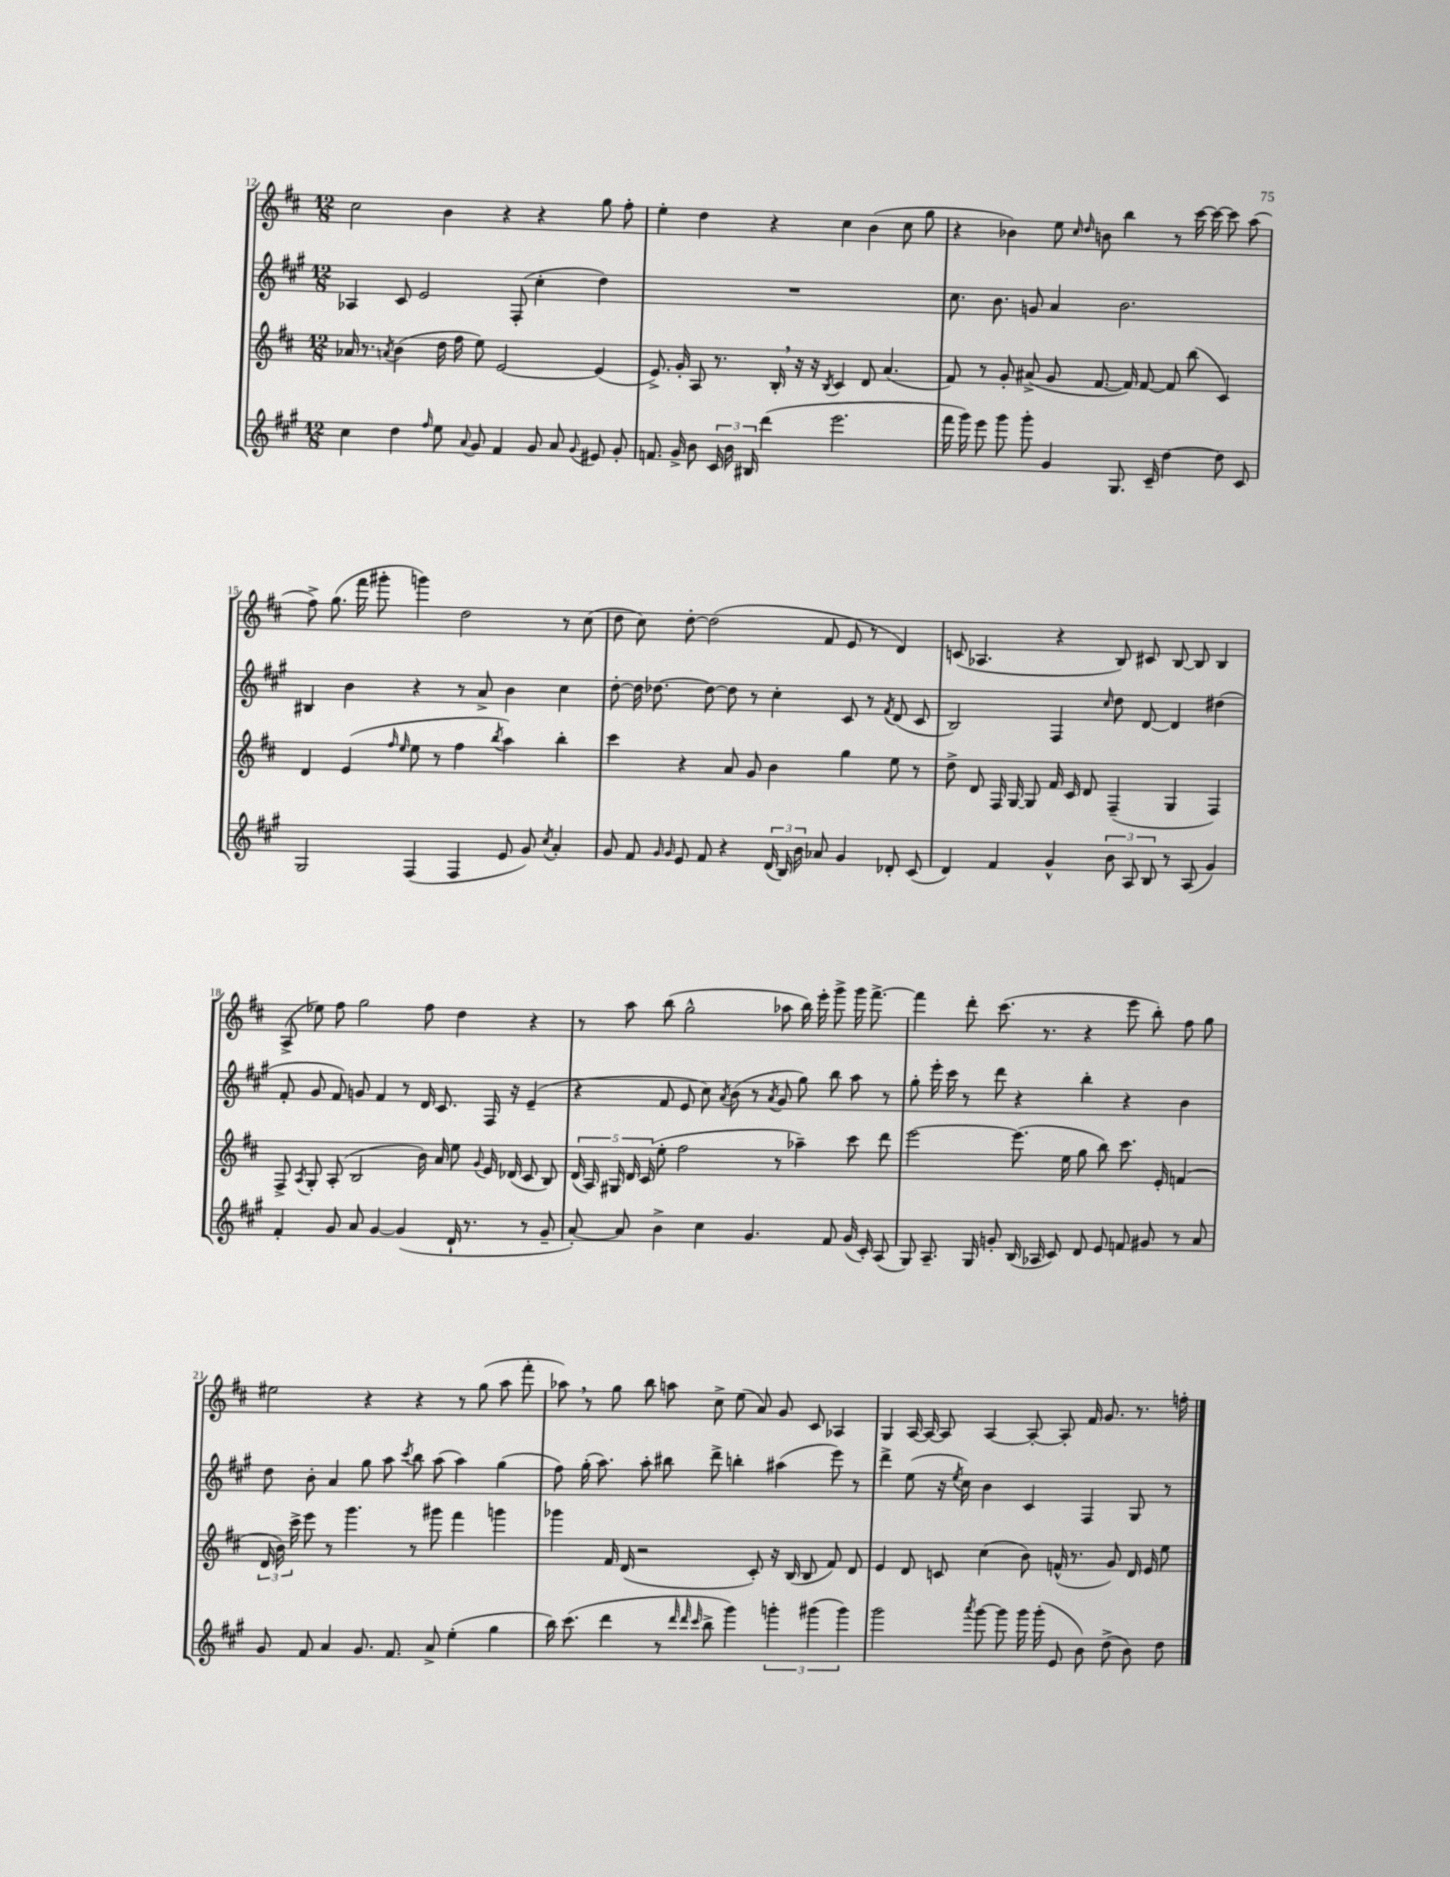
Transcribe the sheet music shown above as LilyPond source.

<<
\new StaffGroup <<
\new Staff = "s0" {
    \clef treble \key d \major \numericTimeSignature \time 12/8
    \autoBeamOff cis''2 b'4 r4 r4 g''8 fis''8-. |
    e''4-. d''4 r4 cis''4 b'4( cis''8 g''8 |
    r4 bes'4) e''8 \grace { cis''16 d''16 } b'8 b''4 r8 cis'''16~ cis'''16~ cis'''8 a''8( |
    fis''8->) g''8.( fis'''16 gis'''8-. g'''4) d''2 r8 cis''8( |
    d''8 cis''8) d''8~-. d''2( fis'8 e'8 r8 d'4) |
    c'8( aes4. r4 b8) cis'8 b8~ b8 b4 |
    a8->( ees''8) fis''8 g''2 fis''8 d''4 r4 |
    r8 a''8 b''8( g''2-^ aes''8 b''16) e'''16-. g'''8-> g'''16 fis'''8.~-> |
    fis'''4 d'''8-. cis'''8.( r8. r4 e'''8 b''8-.) fis''8 g''8 |
    eis''2 r4 r4 r8 g''8( a''8 fis'''8-. |
    aes''8) \breathe r8 g''8 b''8 a''8 cis''8-> e''8( a'8) g'8 cis'8 aes4 |
    g4 a16~ a16~ a8 a4~ a8~-. a8-. fis'16 g'8. r8. f''16-. \bar "|." |
}
\new Staff = "s1" {
    \clef treble \key a \major \numericTimeSignature \time 12/8
    \autoBeamOff aes4 cis'8 e'2 fis8-.( cis''4-. d''4) |
    R1. |
    cis''8. b'8. g'8 a'4 b'2. |
    bis4 b'4 r4 r8 a'8-> b'4 cis''4 |
    d''8~-. d''16 des''8.~ des''8~ des''8 r8 cis''4-. cis'8 r8 \acciaccatura { fis'8 } d'8( cis'8 |
    b2) fis4 \grace { cis''16 } d''8 d'8~ d'4 dis''4( |
    fis'8-. gis'8 fis'8) g'8 fis'4 r8 d'16 cis'8. fis16 r16 e'4--( |
    r4 fis'8 e'8 cis''8) \acciaccatura { a'8 } b'8( r8 \acciaccatura { a'8 } gis'8 gis''8) b''8 a''8 r8 |
    gis''8-. e'''16-. cis'''16 r8 d'''8 r4 b''4-. r4 b'4 |
    d''8 b'8-. a'4 gis''8 a''8 \acciaccatura { cis'''8 } b''8 a''8( a''4) gis''4( |
    fis''8) gis''16-.( a''8.) a''8-. bis''8 d'''8-> b''4-. ais''4( e'''8) r8 |
    d'''4-> e''8( r16 \acciaccatura { e''8 } cis''16) b'4 cis'4 fis4 gis8 r8 \bar "|." |
}
\new Staff = "s2" {
    \clef treble \key d \major \numericTimeSignature \time 12/8
    \autoBeamOff aes'16 r8. \acciaccatura { a'8 } b'4( d''16 fis''16 e''8) e'2~ e'4( |
    e'8.->) g'16-. a8 r8. b16-. \breathe r16 r16 \acciaccatura { b8 } cis'4 d'8 a'4.( |
    fis'8) r8 g'8-. ais'8->( g'8 fis'8.~ fis'16) fis'8~ fis'8 b''8( cis'4) |
    d'4 e'4( \grace { fis''16 e''16 } e''8 r8 fis''4 \acciaccatura { b''8 } a''4) b''4-. |
    cis'''4 r4 a'8 g'8 b'4 g''4 e''8 r8 |
    d''8-> d'8 fis16 g16~ g8 fis'16 cis'16 d'8 fis4--( g4 fis4) |
    fis8-> \acciaccatura { a8 } g8-. a8-.( b2 b'16) a'16 e''8 \appoggiatura { g'8 } e'16 des'16( cis'8 b8) |
    \tuplet 5/4 { d'16( a16) gis16 d'16 cis'16( } e''8-. fis''2 r8 aes''4--) cis'''8 d'''8 |
    e'''2~ e'''8.( e''16 g''8 b''8) cis'''8. e'16-. f'4( |
    \tuplet 3/2 { d'16 b'16) cis'''16-> } e'''8 r8 g'''4. r8 gis'''8 fis'''4 g'''4 |
    ges'''4 fis'16 d'16( r2 cis'8-.) r16 b16( b8 fis'8) d'8 |
    e'4 d'8 c'8 cis''4( b'8) f'16-^( r8. g'8) d'16 e'16 e''8 \bar "|." |
}
\new Staff = "s3" {
    \clef treble \key a \major \numericTimeSignature \time 12/8
    \autoBeamOff cis''4 d''4 \grace { fis''16 } e''8 \appoggiatura { a'8 } gis'8 fis'4 gis'8 a'8 \appoggiatura { gis'8 } eis'8 gis'8-. |
    f'8. gis'16-> b'8 \tuplet 3/2 { cis'16 b'16 bis16 } d'''4( e'''2. |
    fis'''16 gis'''16) e'''8 gis'''8 gis'''8-. gis'4 gis8. cis'16-- d''4~ d''8 cis'8 |
    gis2 fis4( fis4 e'8 gis'8) \acciaccatura { cis''8 } a'4-. |
    gis'8 fis'8 \grace { gis'16 gis'16 } e'8 fis'8 r4 \tuplet 3/2 { d'16( b16) b'16 } aes'8 gis'4 des'8-. cis'8( |
    d'4) fis'4 gis'4-^ \tuplet 3/2 { b'8 a8 b8 } r8 a8( gis'4) |
    fis'4-. gis'8 a'8 gis'4~ gis'4( d'16-! r8. r8 gis'8-- |
    a'8~-.) a'8 b'4-> cis''4 gis'4. fis'8 gis'16( cis'16-.) a8( |
    gis8) a8.-- gis16 g'8-. b16( aes16 cis'8) d'8 e'8 f'8 gis'8 r8 a'8 |
    gis'8 fis'8 a'4 gis'8. fis'8. a'8-> e''4-.( gis''4 |
    b''16) cis'''8.( d'''4 r8 \grace { d'''32 d'''32 cis'''32 } b''8-> gis'''4) \tuplet 3/2 { g'''4-. gis'''4( gis'''4) } |
    gis'''2 \acciaccatura { a'''8 } gis'''8~ gis'''8 gis'''16 gis'''16-.( e'8 b'8) d''8->( b'8) d''8 \bar "|." |
}
>>
>>
\layout { \context { \Score currentBarNumber = #12 } }
